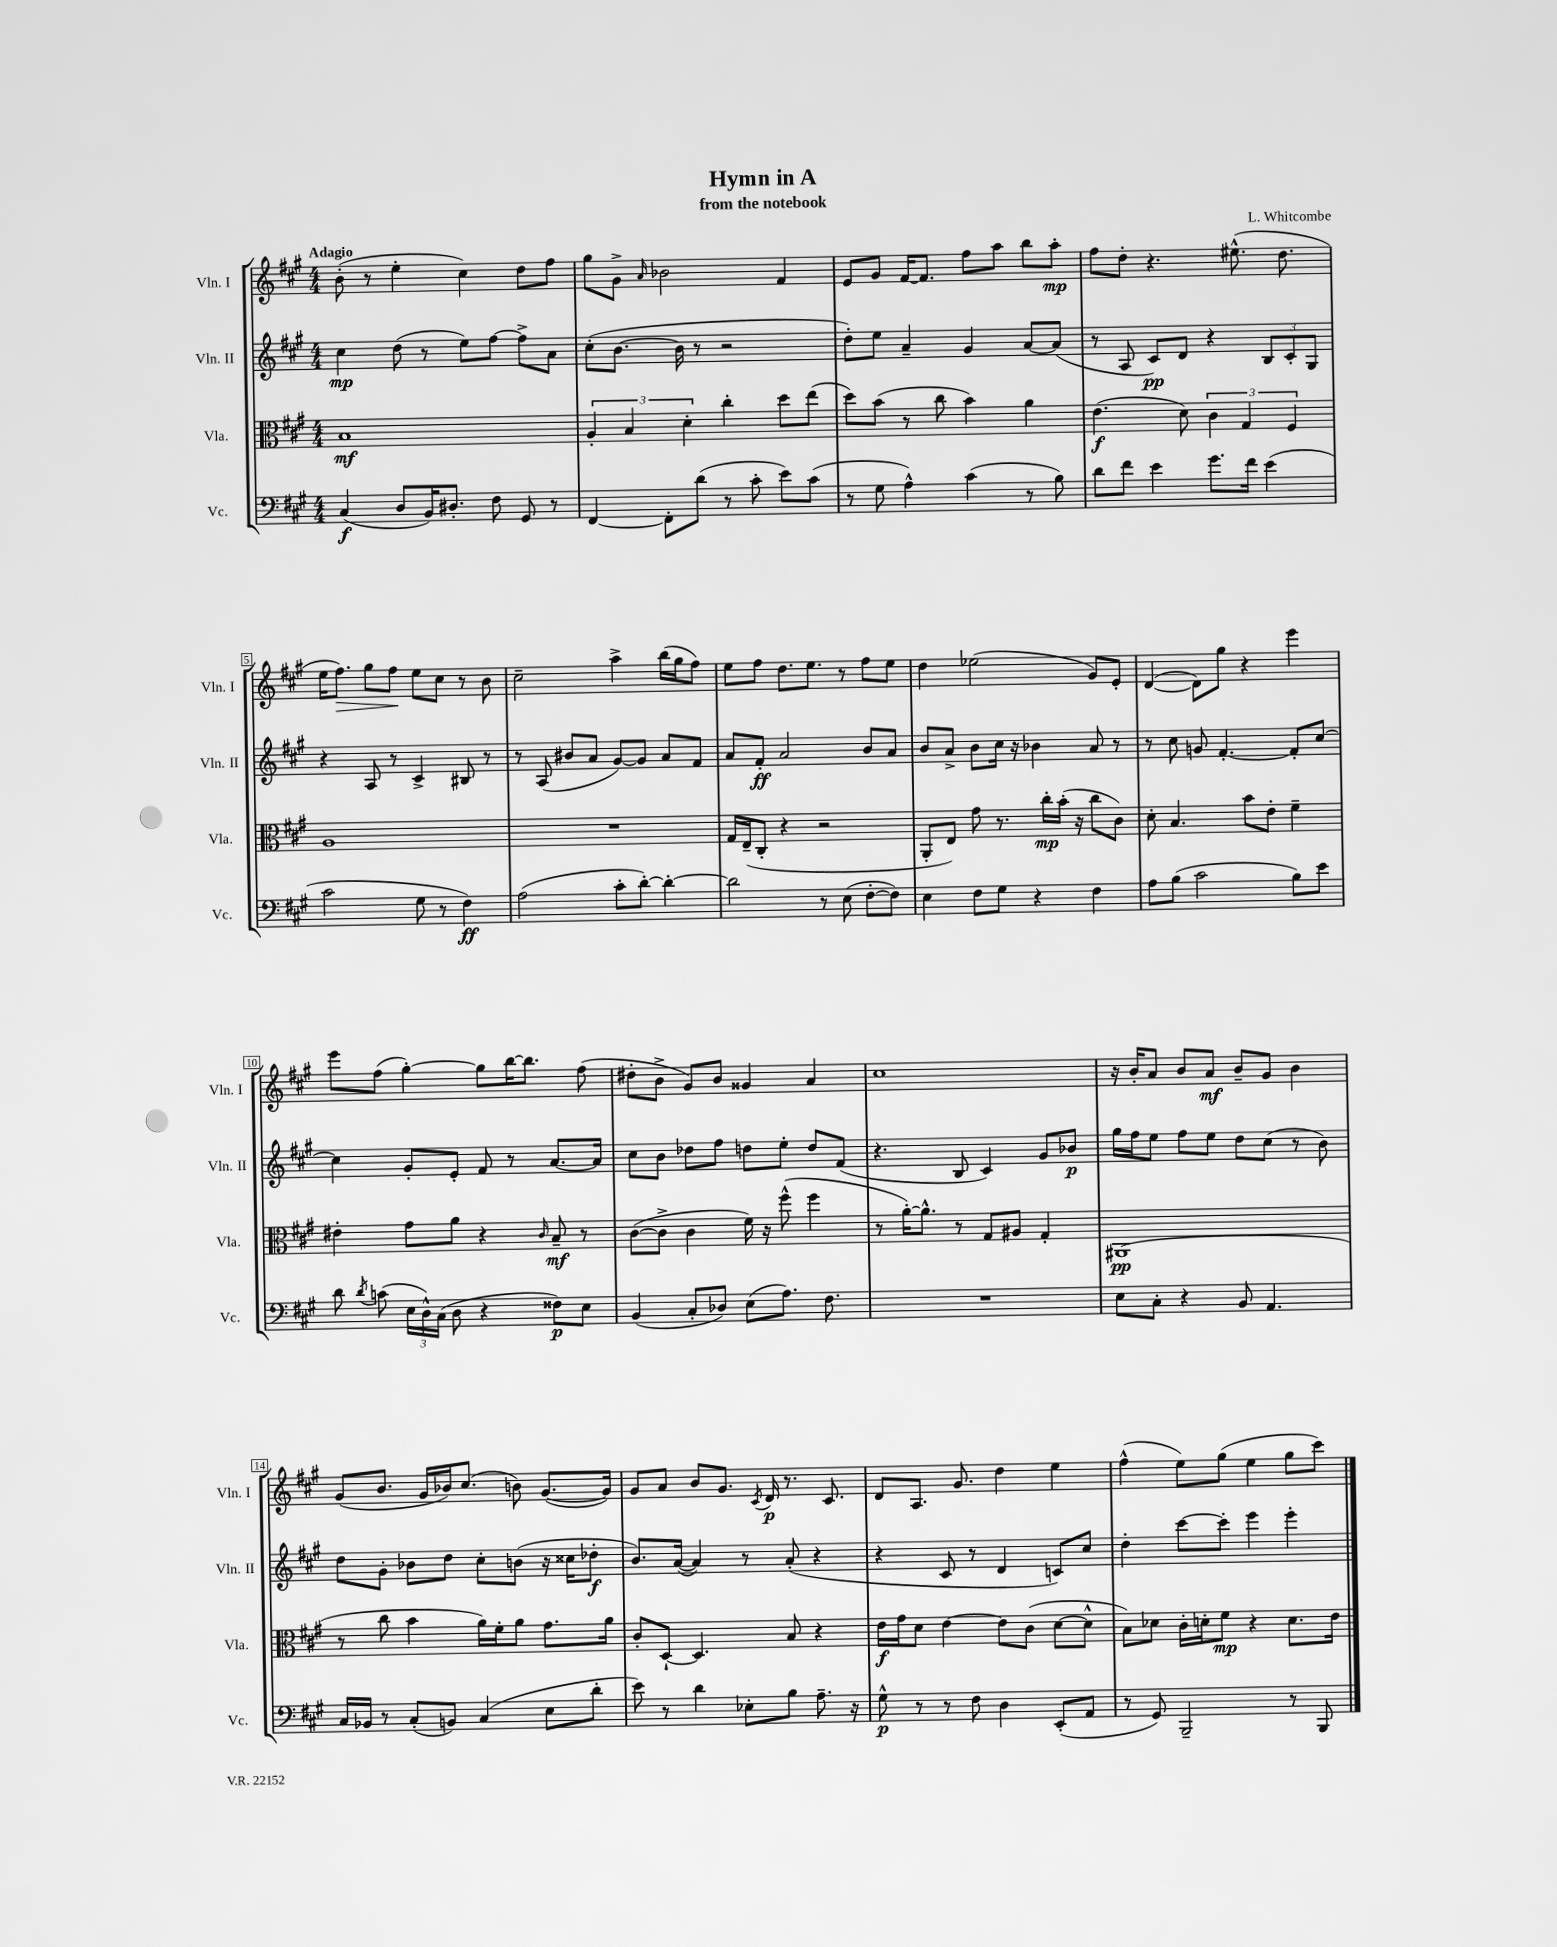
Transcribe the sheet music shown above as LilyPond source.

\header { title = "Hymn in A" composer = "L. Whitcombe" subtitle = "from the notebook" }
<<
\new StaffGroup <<
\new Staff = "s0" \with { instrumentName = "Vln. I" shortInstrumentName = "Vln. I" } {
    \clef treble \key a \major \numericTimeSignature \time 4/4 \tempo "Adagio"
    \autoBeamOff b'8-.( r8 e''4-. cis''4) d''8[ fis''8] |
    gis''8[ gis'8]-> \grace { a'16 } bes'2 fis'4 |
    e'8[ gis'8] fis'16[~ fis'8.] fis''8[ a''8] b''8[ a''8]-.\mp |
    fis''8[ d''8]-. r4. eis''8.-^( d''8. |
    e''16[ fis''8.]\>) gis''8[ fis''8]\! e''8[ cis''8] r8 b'8 |
    cis''2-- a''4-> b''16[( gis''16 fis''8]) |
    e''8[ fis''8] d''8.[ e''8.] r8 fis''8[ e''8] |
    d''4 ees''2( gis'8[) e'8]-. |
    d'4~( d'8[) gis''8] r4 e'''4 |
    e'''8[ fis''8]( gis''4~-.) gis''8[ b''16~ b''8.] fis''8( |
    dis''8[-. b'8]-> gis'8[) b'8] gisis'4 a'4 |
    cis''1 |
    r16 b'16[-. a'8] b'8[ a'8]\mf b'8[-- gis'8] b'4 |
    gis'8[( b'8.] gis'16[ bes'16) cis''8.]( b'8) gis'8.[~( gis'16]) |
    gis'8[ a'8] b'8[ gis'8.] \acciaccatura { cis'8 } d'16\p r8. cis'8. |
    d'8[ a8.] gis'8. d''4 e''4 |
    fis''4-^( e''8[) gis''8]( e''4 gis''8[ cis'''8]) \bar "|." |
}
\new Staff = "s1" \with { instrumentName = "Vln. II" shortInstrumentName = "Vln. II" } {
    \clef treble \key a \major \numericTimeSignature \time 4/4
    \autoBeamOff cis''4\mp d''8( r8 e''8[) fis''8]~ fis''8[-> a'8] |
    cis''8[-.( b'8.]~ b'16 r8 r2 |
    d''8[-.) e''8] a'4-- gis'4 a'8[~ a'8]( |
    r8 a8 cis'8[\pp) d'8] r4 \tuplet 3/2 { b8[ cis'8-. gis8] } |
    r4 a8 r8 cis'4-> bis8 r8 |
    r8 a8( bis'8[ a'8] gis'8[~) gis'8] a'8[ fis'8] |
    a'8[ fis'8]-.\ff a'2 b'8[ a'8] |
    b'8[ a'8]-> b'8[ cis''16] r16 bes'4 a'8 r8 |
    r8 cis''8 g'8 fis'4.~-. fis'8[-. cis''8]~ |
    cis''4 gis'8[-. e'8]-. fis'8 r8 a'8.[~ a'16] |
    cis''8[ b'8] des''8[ fis''8] d''8[ e''8]-. d''8[ fis'8]( |
    r4. b8 cis'4) gis'8[ bes'8]\p |
    gis''16[ fis''16 e''8] fis''8[ e''8] d''8[ cis''8]( r8 b'8) |
    d''8[ gis'8]-. bes'8[ d''8] cis''8[-. b'8]( r16 cisis''16[ des''8]-.\f |
    b'8.[) a'16]~( a'4) r8 a'8-.( r4 |
    r4 cis'8 r8 d'4 c'8[) cis''8] |
    d''4-. cis'''8[~ cis'''8]-. e'''4 e'''4-. \bar "|." |
}
\new Staff = "s2" \with { instrumentName = "Vla." shortInstrumentName = "Vla." } {
    \clef alto \key a \major \numericTimeSignature \time 4/4
    \autoBeamOff b1\mf |
    \tuplet 3/2 { a4-. b4 d'4-. } cis''4-. d''8[ e''8]( |
    d''8[) b'8]( r8 cis''8 b'4) a'4 |
    e'4.\f( d'8) \tuplet 3/2 { cis'4 gis4 fis4 } |
    a1 |
    R1 |
    gis16[ e16--( cis8]-. r4 r2 |
    a,8[-. e8]) gis'8 r8. cis''16[-.\mp b'16]-.( r16 cis''8[ cis'8]) |
    d'8-. b4. b'8[ e'8]-. fis'4-- |
    eis'4-. gis'8[ a'8] r4 \grace { cis'16 } b8--\mf r8 |
    cis'8[~( cis'8]-> cis'4 fis'16) r16 fis''8-^( fis''4 |
    r8 a'16[~-.) a'8.]-^ r8 gis8[ ais8] gis4-. |
    ais,1\pp( |
    r8 cis''8 b'4 a'16[) fis'16-. a'8] gis'8.[ a'16] |
    cis'8[-. d8]~-! d4. b8 r4 |
    e'16[\f gis'16 d'8] e'4~ e'8[ cis'8]( d'8[~ d'8]-^ |
    b8[) des'8] cis'16[-. d'16-. fis'8]\mp r4 d'8.[ e'16] \bar "|." |
}
\new Staff = "s3" \with { instrumentName = "Vc." shortInstrumentName = "Vc." } {
    \clef bass \key a \major \numericTimeSignature \time 4/4
    \autoBeamOff cis4\f( d8[ b,16) dis8.]-. fis8 gis,8 r8 |
    fis,4~ fis,8[-. d'8]( r8 cis'8-. e'8[) cis'8]( |
    r8 gis8 a4-^) cis'4( r8 b8) |
    d'8[ fis'8] e'4 gis'8.[ fis'16] e'4( |
    cis'2 gis8 r8 fis4\ff) |
    a2( cis'8[-. d'8]~-.) d'4~-. |
    d'2 r8 e8( fis8[~-. fis8]) |
    e4 fis8[ gis8] r4 fis4 |
    a8[ b8]( cis'2 b8[) e'8] |
    d'8 \acciaccatura { d'8 } c'8( \tuplet 3/2 { e16[ d16-^) cis16]( } d8 r4 fisis8[\p) e8] |
    b,4( cis8[-. des8]) e8[( a8.]) fis8. |
    R1 |
    e8[ cis8]-. r4 b,8 a,4. |
    cis16[ bes,16] r8 cis8[-.( b,8]) cis4( e8[ d'8]-. |
    e'8) r8 d'4 ees8[-. b8] a8.-- r16 |
    gis8-^\p r8 r8 fis8 d4 e,8[-.( a,8] |
    r8 gis,8) b,,2-- r8 b,,8 \bar "|." |
}
>>
>>
\layout { \context { \Score \override BarNumber.stencil = #(make-stencil-boxer 0.1 0.3 ly:text-interface::print) } }
